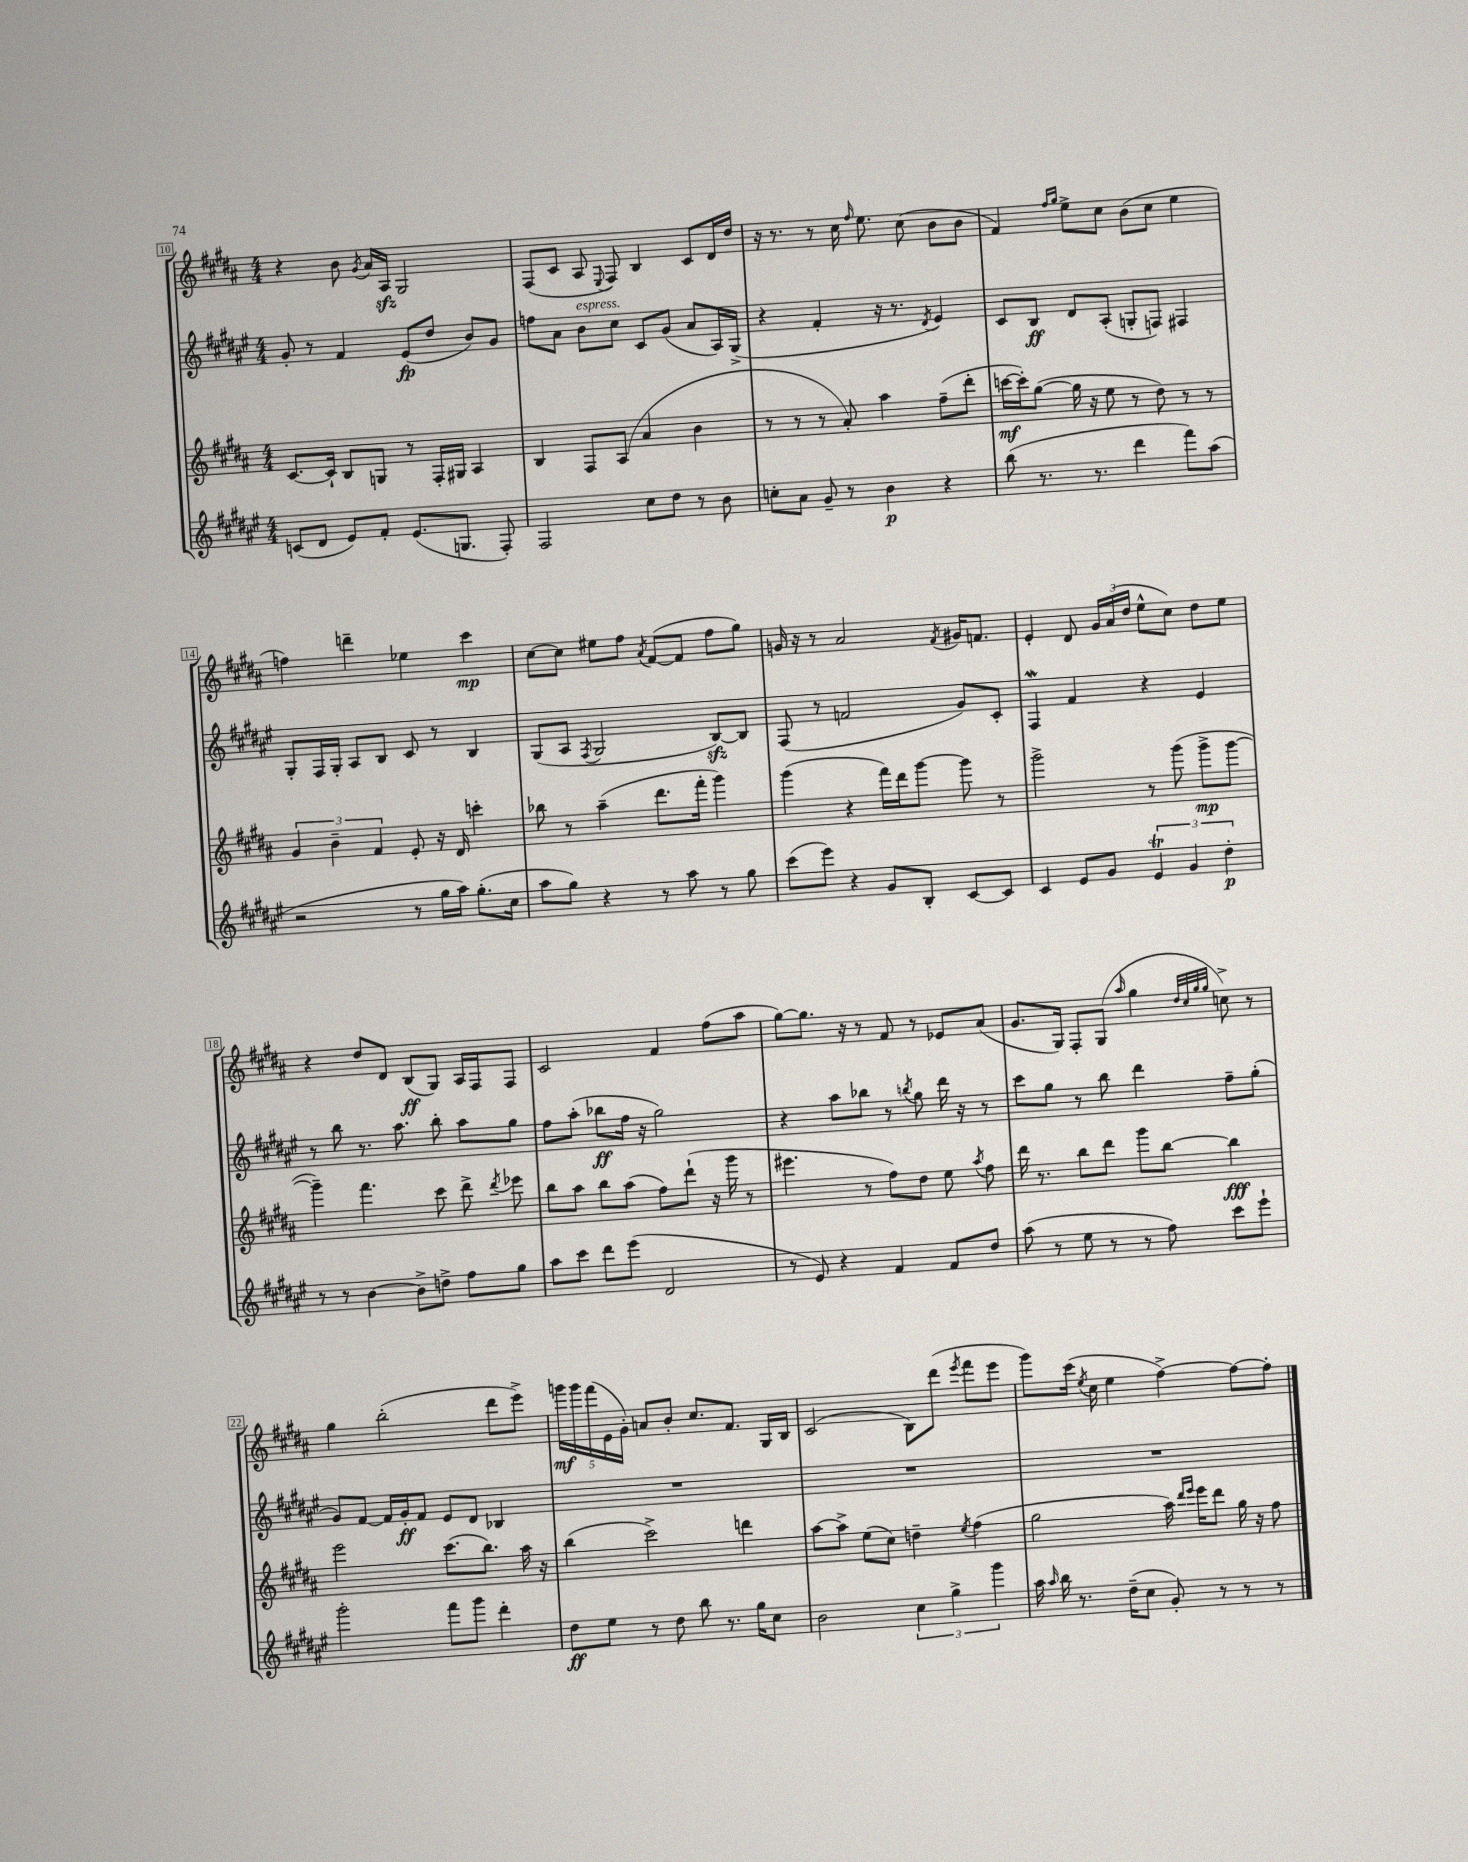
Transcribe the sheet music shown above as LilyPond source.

<<
\new StaffGroup <<
\new Staff = "s0" {
    \clef treble \key b \major \numericTimeSignature \time 4/4
    \autoBeamOff r4 b'8 \acciaccatura { gis'8 } ais'16[ ais16]\sfz gis2 |
    fis8[( cis'8] ais8 \appoggiatura { e8 } fis8) b4 cis'8[ dis'16 dis''16] |
    r16 r8. r8 cis''16 \grace { fis''16 } e''8. cis''8( b'8[ b'8] |
    fis'4) \grace { fis''16[ gis''16] } e''8[-> cis''8] b'8[( cis''8] e''4 |
    f''4) d'''4-- ees''4 cis'''4\mp |
    cis''8[~ cis''8] eis''8[ fis''8] \acciaccatura { ais'8 } fis'8[~( fis'8] fis''8[ gis''8]) |
    g'16 r16 r8 ais'2 \acciaccatura { fis'8 } gis'16[ f'8.] |
    e'4-. dis'8 \tuplet 3/2 { gis'16[ ais'16( dis''16] } e''8[-^ cis''8]) dis''8[ e''8] |
    r4 dis''8[ dis'8] b8[\ff( gis8]) ais16[ fis16 fis8] |
    cis'2 fis'4 fis''8[( ais''8] |
    gis''8[~) gis''8.] r16 r8 fis'8 r8 ees'8[ ais'8]( |
    gis'8.[ gis16]) fis8[-. gis8]( \grace { ais''16 } gis''4 \grace { dis''32[ cis''32 gis''32 gis''32] } c''8->) r8 |
    gis''4 b''2-.( dis'''8[ e'''8]->) |
    \tuplet 5/4 { g'''16[\mf g'''16 fis'''16( e'16 gis'16]-.) } a'8[ b'8]-. cis''8.[ fis'8.] gis16[ b16] |
    cis'2( b8[) dis'''8]( \acciaccatura { e'''8 } fis'''8[ e'''8] |
    gis'''8[) cis'''16]( \acciaccatura { e''8 } cis''16 e''4 fis''4~->) fis''8[~ fis''8]-. \bar "|." |
}
\new Staff = "s1" {
    \clef treble \key fis \major \numericTimeSignature \time 4/4
    \autoBeamOff gis'8-. r8 fis'4 eis'8[\fp( dis''8] b'8[) gis'8] |
    f''8[ ais'8] b'8[^\markup { \italic "espress." } cis''8] cis'8[ gis'8]( ais'8[ ais16) gis16]->( |
    r4 fis'4-. r16 r8. \acciaccatura { dis'8 } eis'4) |
    cis'8[ b8]\ff dis'8[ ais8]-.( g8[-. f8]) fis4 |
    gis8[-. fis16 gis16]-. ais8[ b8] cis'8 r8 b4 |
    gis8[( ais8] \acciaccatura { fis8 } gis2 b8[~\sfz) b8] |
    fis8( r8 f'2 gis'8[) cis'8]-. |
    fis4\mordent fis'4 r4 eis'4 |
    r8 b''8 r8. ais''8. b''8-. ais''8[ gis''8] |
    fis''8[ ais''8]-.( bes''8[\ff fis''16] r16 gis''2) |
    r4 ais''8[ bes''8] r8 \acciaccatura { b''8 } gis''8 dis'''16 r16 r8 |
    cis'''8[ gis''8] r8 b''8 dis'''4 fis''8[-- gis''8]-.( |
    gis'8[) fis'8]~ fis'16[ gis'16-.\ff fis'8] eis'8[ dis'8] bes4 |
    R1 |
    R1 |
    R1 \bar "|." |
}
\new Staff = "s2" {
    \clef treble \key b \major \numericTimeSignature \time 4/4
    \autoBeamOff cis'8.[~ cis'16]-! b8[ g8] r8 fis16[-. gis16] ais4 |
    b4 fis8[ ais8]( ais'4 b'4 |
    r8 r8 r8 ais'8-.) ais''4 fis''8[--( dis'''8]-. |
    c'''16[~\mf c'''16-.) gis''8]~( gis''16 r16 e''8 r8 dis''8) r8 r8 |
    \tuplet 3/2 { gis'4 b'4-- fis'4 } e'8-. r16 dis'16 c'''4-. |
    bes''8 r8 ais''4--( dis'''8.[ fis'''16]-. gis'''4) |
    gis'''4( r4 fis'''16[) dis'''16 gis'''8]~ gis'''8 r8 |
    gis'''2-> r8 gis'''8( gis'''8[->\mp gis'''8]~ |
    gis'''4--) fis'''4. cis'''8 dis'''8-> \acciaccatura { dis'''8 } ees'''8 |
    b''8[ ais''8] b''8[ ais''8]( fis''8[) dis'''8]-!( r16 gis'''16 r8 |
    eis'''4. r8 fis''8[) dis''8] e''8 \acciaccatura { ais''8 } fis''8 |
    dis'''16 r8. b''8[ dis'''8] gis'''8[ b''8]~ b''4\fff |
    e'''2 cis'''8.[( b''8.]) ais''16 r16 |
    b''4( cis'''2->) d'''4 |
    ais''8[~ ais''8]-> e''8[( cis''8]) d''4-- \acciaccatura { e''8 } fis''4( |
    gis''2 ais''16) \grace { dis'''16[ e'''16] } e'''16[ dis'''8] gis''16 r16 fis''8 \bar "|." |
}
\new Staff = "s3" {
    \clef treble \key fis \major \numericTimeSignature \time 4/4
    \autoBeamOff c'8[( dis'8] eis'8[) fis'8]-. eis'8.[( g8.] fis8-.) |
    fis2 cis''8[ dis''8] r8 b'8 |
    c''8[-. ais'8] gis'8-- r8 b'4\p r4 |
    b''8( r8. r8. dis'''4 fis'''8[) ais''8]( |
    r2 r8 gis''16[ ais''16]) gis''8.[-.( cis''16] |
    ais''8[ gis''8]) r4 r8 ais''8 r8 gis''8 |
    cis'''8[( eis'''8]) r4 gis'8[ b8]-. cis'8[~ cis'8] |
    cis'4 eis'8[ gis'8] \tuplet 3/2 { eis'4\trill gis'4 dis''4-.\p } |
    r8 r8 b'4~ b'8[-> d''8]-> fis''8[ gis''8] |
    ais''8[ cis'''8] dis'''8[ eis'''8]( dis'2 |
    r8 eis'8) r4 fis'4 fis'8[ dis''8] |
    ais''8( r8 eis''8 r8 r8 fis''8) cis'''8[ eis'''8]-! |
    gis'''2-. fis'''8[ gis'''8] dis'''4-. |
    dis''8[\ff eis''8] r8 dis''8 b''8 r8. gis''16[ cis''8] |
    b'2 \tuplet 3/2 { cis''4 gis''4-> gis'''4 } |
    ais''16 \grace { ais''16 } b''16 r8. dis''16[--( cis''8] gis'8-.) r8 r8 r8 \bar "|." |
}
>>
>>
\layout { \context { \Score currentBarNumber = #10 \override BarNumber.stencil = #(make-stencil-boxer 0.1 0.3 ly:text-interface::print) } }
